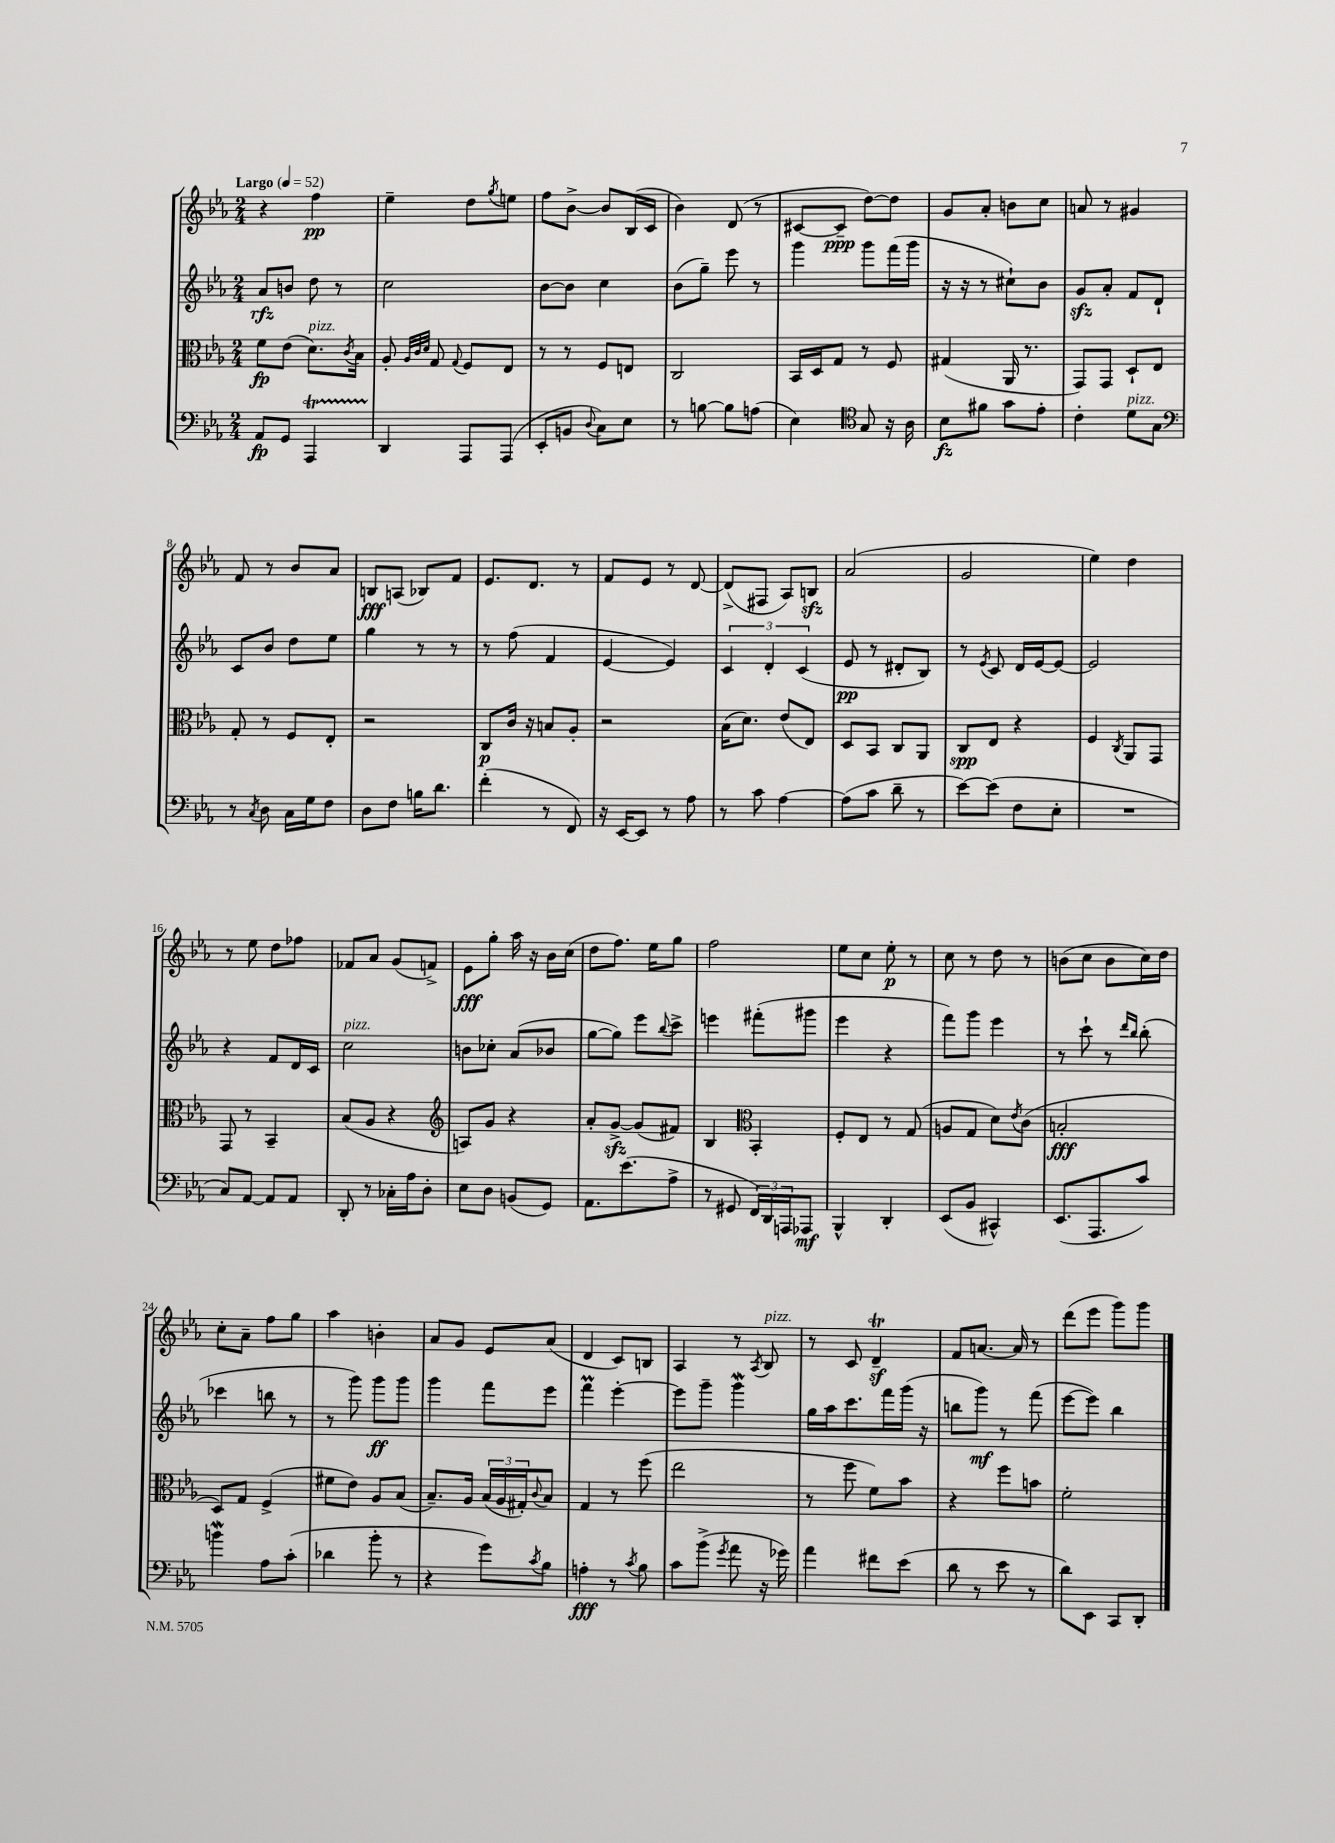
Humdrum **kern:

**kern	**kern	**kern	**kern
*staff4	*staff3	*staff2	*staff1
*clefF4	*clefC3	*clefG2	*clefG2
*k[b-e-a-]	*k[b-e-a-]	*k[b-e-a-]	*k[b-e-a-]
*M2/4	*M2/4	*M2/4	*M2/4
*MM52	*MM52	*MM52	*MM52
8AA-	8f	8a-	4r
8GG	(8e-	8b	.
4AAA-	8.d)	8dd	4ff
.	.	8r	.
.	8qc	.	.
.	16B-	.	.
=	=	=	=
4DD	8A-'	2cc	4ee-~
.	32qqA-	.	.
.	32qqc	.	.
.	32qqd	.	.
.	8G	.	.
.	8qqG	.	.
8AAA-	8F	.	8dd
.	.	.	8qgg
(8AAA-	8E-	.	8ee
=	=	=	=
8EE-'	8r	[8b-	8ff
8BB	8r	8b-]	[8b-^
8qqD	.	.	.
8C)	8F	4cc	8b-]
8E-	8E	.	(16B-
.	.	.	16c
=	=	=	=
8r	2C	(8b-	4b-)
[8B	.	8gg~)	.
8B]	.	8eee-	(8d
(8A	.	8r	8r
=	=	=	=
4E-)	16BB-	4ggg	[8c#
.	16D	.	.
.	8G	.	8c#~]
*clefC4	*	*	*
8G	8r	8ggg	[8dd)
16r	8F	(16fff	8dd]
16A-	.	16ggg	.
=	=	=	=
8B-	(4G#	16r	8g
.	.	16r	.
8f#	.	8r	8a-'
8g	16AA-	8cc#`)	8b
.	8.r	.	.
8e-'	.	8b-	8cc
=	=	=	=
4c'	8GG)	8g	8a
.	8GG	8a-'	8r
8d	8D`	8f	4g#
8G	8E-	8d`	.
=	=	=	=
*clefF4	*	*	*
8r	8G'	8c	8f
8qC	.	.	.
8D	8r	8b-	8r
16C	8F	8dd	8b-
16G	.	.	.
8F	8E-'	8ee-	8a-
=	=	=	=
8D	2r	4gg	8B
8F	.	.	(8A
16B	.	8r	8B-)
8.d	.	.	.
.	.	8r	8f
=	=	=	=
(4f'	8C	8r	8.e-
.	16c	(8ff	.
.	16r	.	8.d
8r	8B	4f	.
8FF)	8A-'	.	8r
=	=	=	=
16r	2r	[4e-	8f
[16EE-	.	.	.
8EE-]	.	.	8e-
8r	.	4e-])	8r
8A-	.	.	[8d
=	=	=	=
8r	(16B-	6c	(8d^]
.	8.d)	.	.
8c	.	.	8F#
.	.	6d'	.
[4A-	(8e-	.	8A-)
.	.	(6c	.
.	8E-)	.	8B
=	=	=	=
(8A-]	8D	8e-	(2a-
8c	8BB-	8r	.
8d~	8C	8d#'	.
8r	8AA-	8B-)	.
=	=	=	=
[8e-)	8C	8r	2g
.	.	8qe-	.
(8e-]	8E-	8c	.
8F	4r	16d	.
.	.	[16e-	.
8E-'	.	8e-_	.
=	=	=	=
2r	4F	2e-]	4ee-)
.	8qC	.	.
.	8AA-	.	4dd
.	8GG	.	.
=	=	=	=
8C)	8GG	4r	8r
[8AA-	8r	.	8ee-
8AA-]	4BB-~	8f	8dd
8AA-	.	16d	8ff-
.	.	16c	.
=	=	=	=
8DD'	(8B-	2cc	8f-
8r	8A-	.	8a-
16C-'	4r	.	(8g
16A-	.	.	.
8D'	.	.	8f^)
=	=	=	=
*	*clefG2	*	*
8E-	8A)	8b	8e-
8D	8g	8cc-'	8gg'
(8BB	4r	(8a-	16aa-
.	.	.	16r
8GG)	.	8b-	16b-
.	.	.	(16cc
=	=	=	=
8.AA-	8a-'	[8gg	8dd
.	[8g^	8gg])	8.ff)
(8.e-	.	.	.
.	(8g]	8eee-	.
.	.	.	16ee-
.	.	8qqbb-	.
8A-^	8f#)	8ccc^	8gg
=	=	=	=
8r	4B-	4eee	2ff
8GG#	.	.	.
*	*clefC3	*	*
24FF)	4BB-'	(8fff#'	.
24DD	.	.	.
24AAA	.	.	.
8AAA-	.	8ggg#	.
=	=	=	=
4BBB-^^	8F'	4eee-	8ee-
.	8E-	.	8cc
4DD'	8r	4r	8ee-'
.	(8G	.	8r
=	=	=	=
(8EE-	8A	8fff)	8cc
8BB-	8G	8ggg	8r
4CC#^^)	8d)	4eee-	8dd
.	8qe-	.	.
.	(8c	.	8r
=	=	=	=
(8.EE-	2B'	8r	(8b
.	.	8ccc`	8cc
8.AAA-	.	.	.
.	.	8r	8b
.	.	16qqddd	.
.	.	16qqbb-	.
8c)	.	(8bb-'	16cc)
.	.	.	16dd
=	=	=	=
4b	8D)	4ccc-	8cc'
.	8G	.	8a-~
8A-	(4F^	8bb	8ff
(8c'	.	8r	8gg
=	=	=	=
4d-	8f#	8r	4aa-
.	8e-)	8ggg)	.
8b-'	8A-	8ggg	4b'
8r	(8B-	8ggg	.
=	=	=	=
4r	8.B-~)	4ggg	8a-
.	.	.	8g
.	16A-	.	.
8g)	(24B-	8fff	8e-
.	24A-	.	.
.	24G#')	.	.
8qc	8qqc	.	.
8B-	8B-	8eee-	(8a-
=	=	=	=
4A'	4G	4fff	4d
8r	8r	[4eee-'	8c)
8qc	.	.	.
8B-	(8ff	.	8B
=	=	=	=
8c	2ee-	8eee-]	4A-
(8b-^	.	8ggg~	.
8qg	.	.	.
8a-	.	4ggg	8r
.	.	.	8qA-
16r	.	.	8B-
16g-)	.	.	.
=	=	=	=
4a-	8r	16gg	8r
.	.	16aa-	.
.	8ff	8.ccc	8c
8f#	8f)	.	4d~
.	.	16fff	.
(8e-	8b-	(16ggg	.
.	.	16r	.
=	=	=	=
8d	4r	8bb	8f
8r	.	8ggg)	[8.a
8e-	8ff	8r	.
.	.	.	16a]
8r	8b	(8fff	8r
=	=	=	=
8d)	2f'	[8eee-	(8ddd
8EE-	.	8eee-])	8eee-
8CC	.	4bb-	8ggg)
8DD'	.	.	8ggg
==	==	==	==
*-	*-	*-	*-
